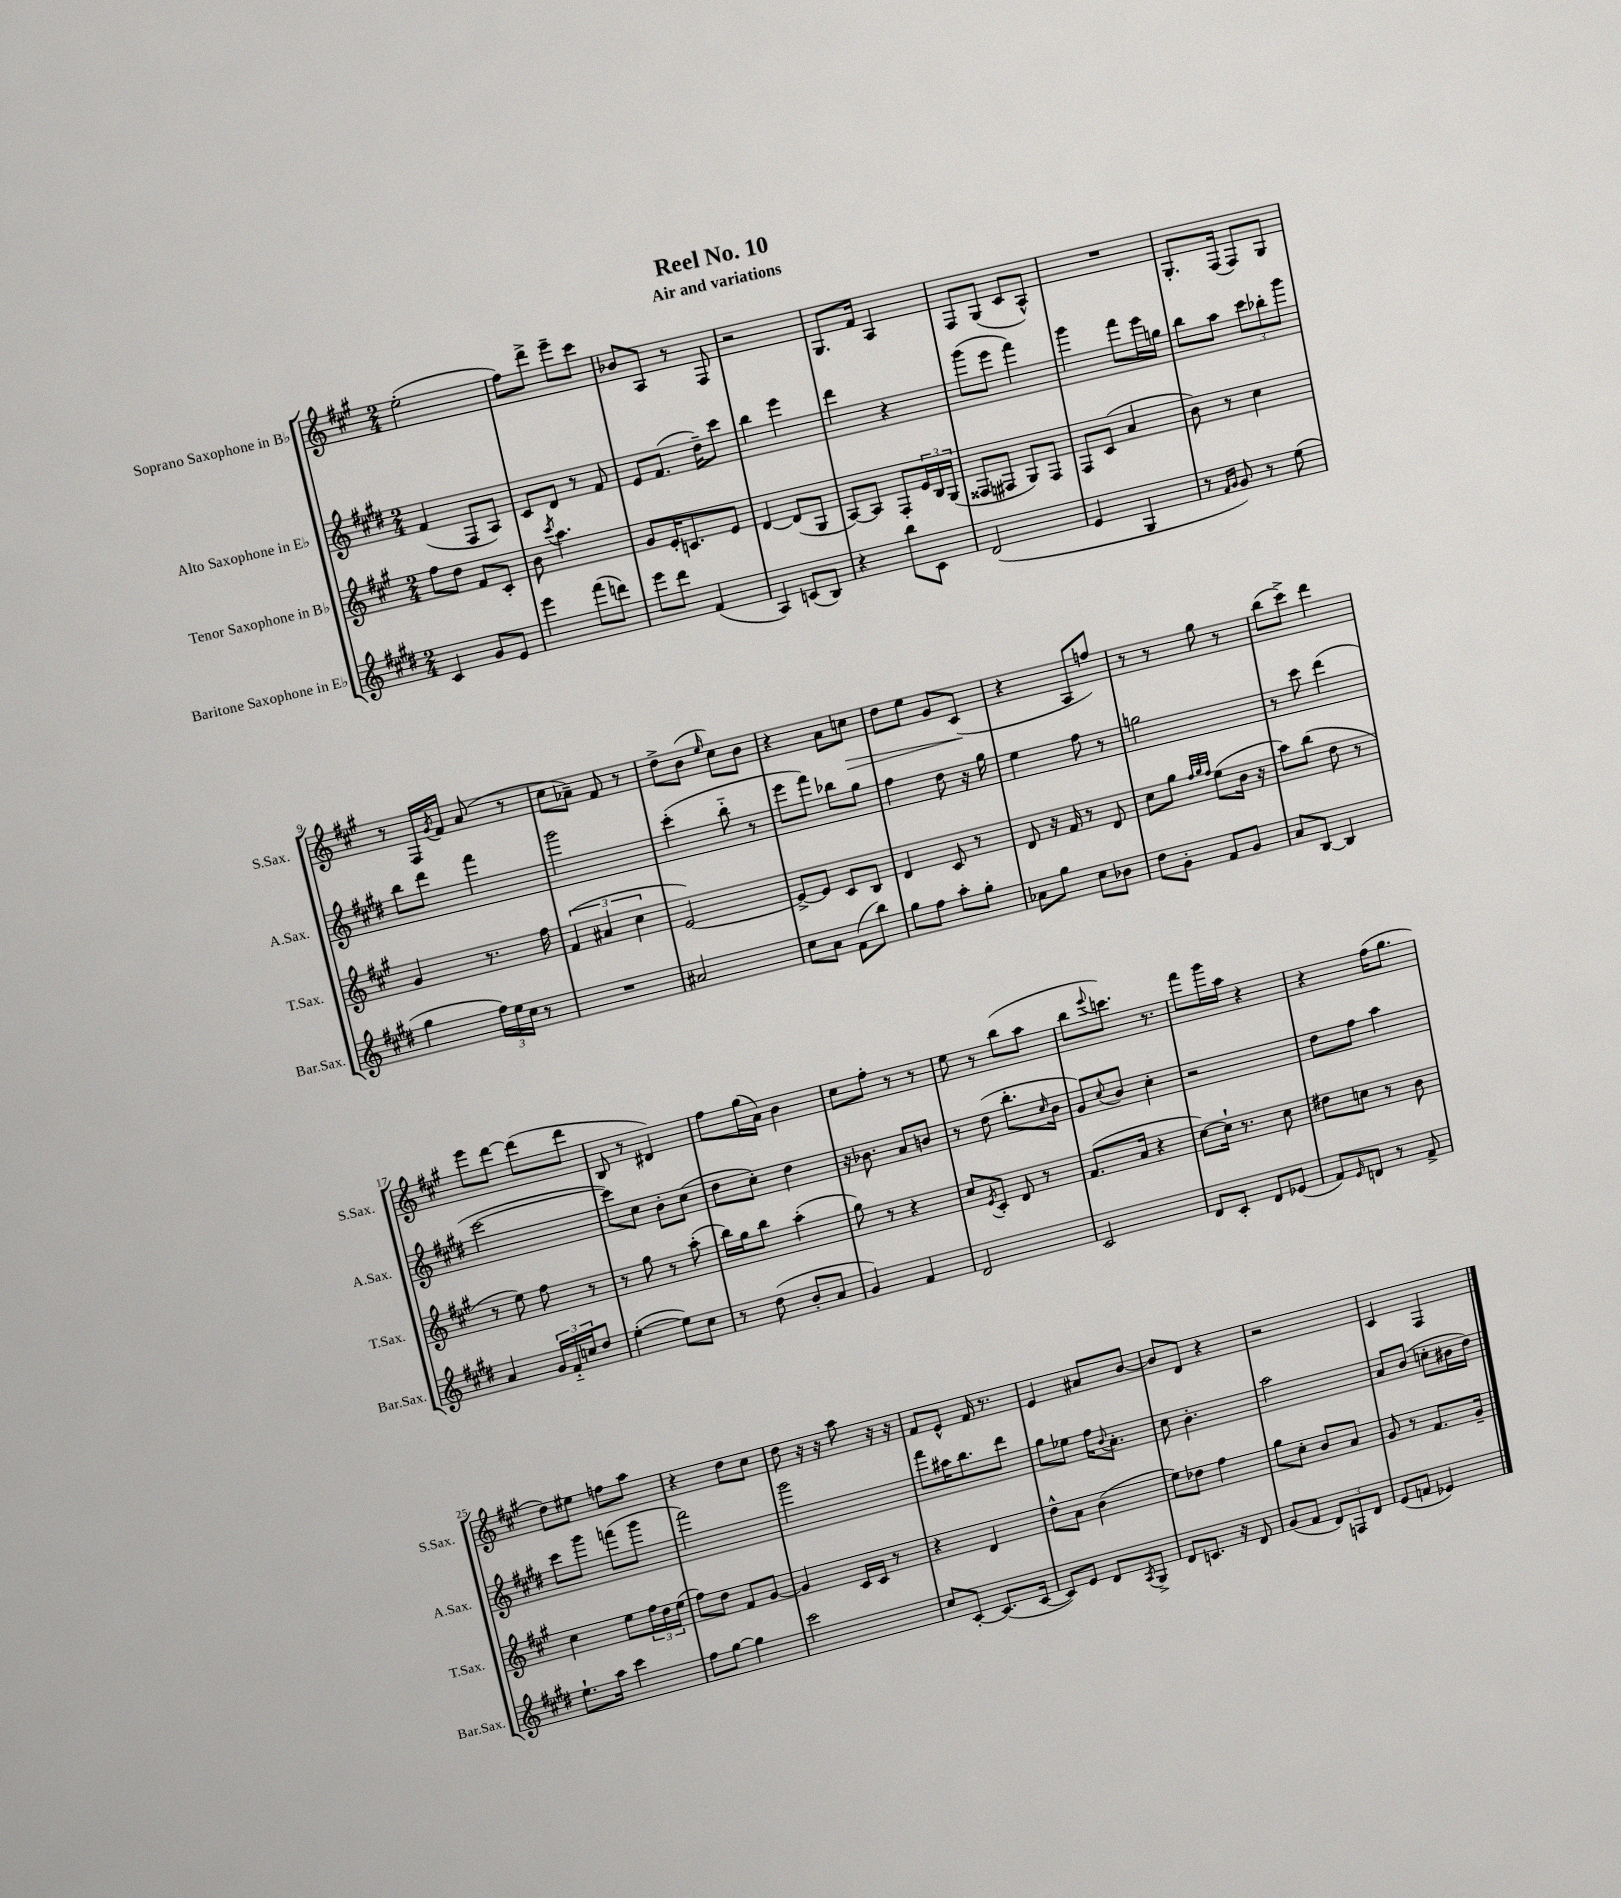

**kern	**kern	**kern	**kern
*staff4	*staff3	*staff2	*staff1
*clefG2	*clefG2	*clefG2	*clefG2
*k[f#c#g#d#]	*k[f#c#g#]	*k[f#c#g#d#]	*k[f#c#g#]
*M2/4	*M2/4	*M2/4	*M2/4
4c#	8ff#	(4f#	(2ee'
.	8dd	.	.
8g#	8f#	8F#	.
8e	8c#'	8A)	.
=	=	=	=
4eee	8b	8c#	8ff#)
.	8qccc#	.	.
.	4.aa	8d#	8ddd^
(8fff#	.	8r	8eee~
8ddd)	.	8f#	8ccc#
=	=	=	=
8eee	8g#	8e	8b-
8ddd#	16e'	(8.f#	8A
.	8.c	.	.
(4f#	.	.	8r
.	.	16dd#~)	.
.	8e	8ccc#	8F#
=	=	=	=
4A)	[4d	4bb	2r
(8c	(8d]	4eee	.
8B)	8G#	.	.
=	=	=	=
4r	[8A)	4ddd#	8.G#
.	8A]	.	.
.	.	.	16f#
8bb	8F#'	4r	4A
8c#	24e	.	.
.	24B	.	.
.	(24G#	.	.
=	=	=	=
(2d#	8F##	(8ggg#	8F#
.	8F#	8eee	(8G#
.	8G#)	4fff#)	8c#
.	8F#	.	8A^^)
=	=	=	=
4e	8F#	4ggg#	2r
.	(8c#	.	.
4G#	4a	8fff#	.
.	.	16eee	.
.	.	16gg	.
=	=	=	=
8r	8b)	8bb	8.G#'
16qqf#	.	.	.
16qqg#	.	.	.
8g#)	8r	8aa	.
.	.	.	(16F#
8r	4cc#	12ccc#	8F#)
.	.	12bb-'	.
(8ee	.	.	8G#
.	.	12ggg#	.
=	=	=	=
4gg#	4g#	8bb	8r
.	.	8ddd#	16F#
.	.	.	8qg#
.	.	.	16f#
24ff#)	8.r	4fff#	(8a
24ee	.	.	.
24cc#	.	.	.
8r	.	.	8r
.	16ff#	.	.
=	=	=	=
2r	(6f#	2ggg#	8cc#
.	.	.	8a-~)
.	6a#	.	.
.	.	.	8f#
.	6cc#	.	.
.	.	.	8r
=	=	=	=
2a#	[2e)	(4ccc#'	8dd^
.	.	.	(8b
.	.	.	16qqee
.	.	8bb'~	8cc#)
.	.	8r	8b
=	=	=	=
8cc#	8e^_	8eee	4r
8a	8e]	8fff#)	.
(8f#	8c#	8bb-	8a
8bb)	8B	8gg#	8cc
=	=	=	=
8gg#	4d	4ff#	8dd
8ff#	.	.	8ee
8aa'	8c#	8dd#	8g#
8gg#'	8r	16r	(8c#
.	.	16gg#	.
=	=	=	=
8a-	8d	4ee	4r
8gg#	16r	.	.
.	16f#	.	.
8cc#	8r	8ff#	8A
8b-	8d	8r	8ff)
=	=	=	=
8dd#	8cc#	2gg	8r
8g#'	8gg#	.	8r
.	32qqff#	.	.
.	32qqgg#	.	.
.	32qqff#	.	.
8f#	(8ee	.	8gg#
8g#	16b	.	8r
.	16r	.	.
=	=	=	=
8a	8aa)	8r	(8bb
[8B	(8bb	8ccc#	8ccc#^)
4B]	8dd	(4ddd#	4ddd
.	8r	.	.
=	=	=	=
4a	8r	[2ccc#	8eee
.	8ee)	.	[8ddd
24g#	8ff#	.	(8ddd]
24f#'~	.	.	.
24cc	.	.	.
8dd#	8r	.	8ddd
=	=	=	=
([4ee'	8r	8ccc#])	8B
.	8gg#	8cc#	8r
8ee])	8r	8b'	4d#)
8cc#	(8aa'	(8cc#	.
=	=	=	=
8r	16bb)	8dd#	8ff#
.	16gg#	.	.
(8dd#	8bb	8cc#')	(16gg#
.	.	.	16a)
8b'	(4aa'	4dd#	4b
8a	.	.	.
=	=	=	=
4g#)	8gg#)	16r	8cc#
.	.	8.b-	.
.	8r	.	8ff#'
4f#	4r	8a	8r
.	.	8b	8r
=	=	=	=
2d#	8cc#	8r	8ee
.	8qe	.	.
.	8c#'	(8dd#	8r
.	8d	8.bb'	(8bb
.	8r	.	8aa
.	.	16qqcc#	.
.	.	16b	.
=	=	=	=
2c#	(8.f#	8g#)	8bb
.	.	8qqcc#	8qqeee
.	.	8b	8.ccc)
.	16a	.	.
.	4r	4cc#'	.
.	.	.	8.r
=	=	=	=
8d#	[8cc#)	2r	8fff#
8c#'	16cc#`]	.	16ggg#
.	8.r	.	16aa
8d#	.	.	4r
(8e-	8cc#	.	.
=	=	=	=
8f#)	8dd#	8dd#	4r
16qqe	.	.	.
8d	8cc	8ff#	.
8r	8r	4aa	(16ff#
.	.	.	8.gg#
8f#^	8b	.	.
=	=	=	=
8.ee`	4cc#	8ccc#	8dd)
.	.	8ggg#	8ee#
16aa	.	.	.
4ccc#	8ee	(8fff	8ff
.	24ff#	8ggg#	8aa
.	24dd	.	.
.	(24ee	.	.
=	=	=	=
8ff#	8ff#)	2fff#)	4r
[8gg#	8dd	.	.
4gg#]	8f#	.	8dd
.	[8g#	.	8cc#
=	=	=	=
2ccc#	4g#]	2ggg#	8dd
.	.	.	16r
.	.	.	16r
.	16c#	.	8aa
.	16c#	.	.
.	8r	.	16r
.	.	.	16r
=	=	=	=
8cc#	4r	8fff#	8f#
[8c#'	.	16aa#	8e^^
.	.	8.bb	.
(8.c#]	4d	.	16f#
.	.	.	8.r
.	.	8ddd#	.
[16c#	.	.	.
=	=	=	=
8c#])	8dd^^	8gg#	4e
8e	8a	8ee-	.
8d#	(4b	16ff#	8a#
.	.	8qqb	.
.	.	8.a'	.
8qA	.	.	.
8G#^	.	.	[8b
=	=	=	=
8d#	8ee)	8cc#	8b]
8.c	8dd-	4.b'	8d
.	4ff#	.	4r
16r	.	.	.
8d#	.	.	.
=	=	=	=
(8g#	8gg#	2aa	2r
8f#	8cc#'	.	.
12d#)	8b	.	.
12F	.	.	.
.	8a	.	.
12d#	.	.	.
=	=	=	=
(8e	8g#	8a	4c#
8f	8r	(8b	.
4e-)	8.f#	8cc'	4F#
.	.	16b#	.
.	16g#~	16dd#)	.
==	==	==	==
*-	*-	*-	*-
